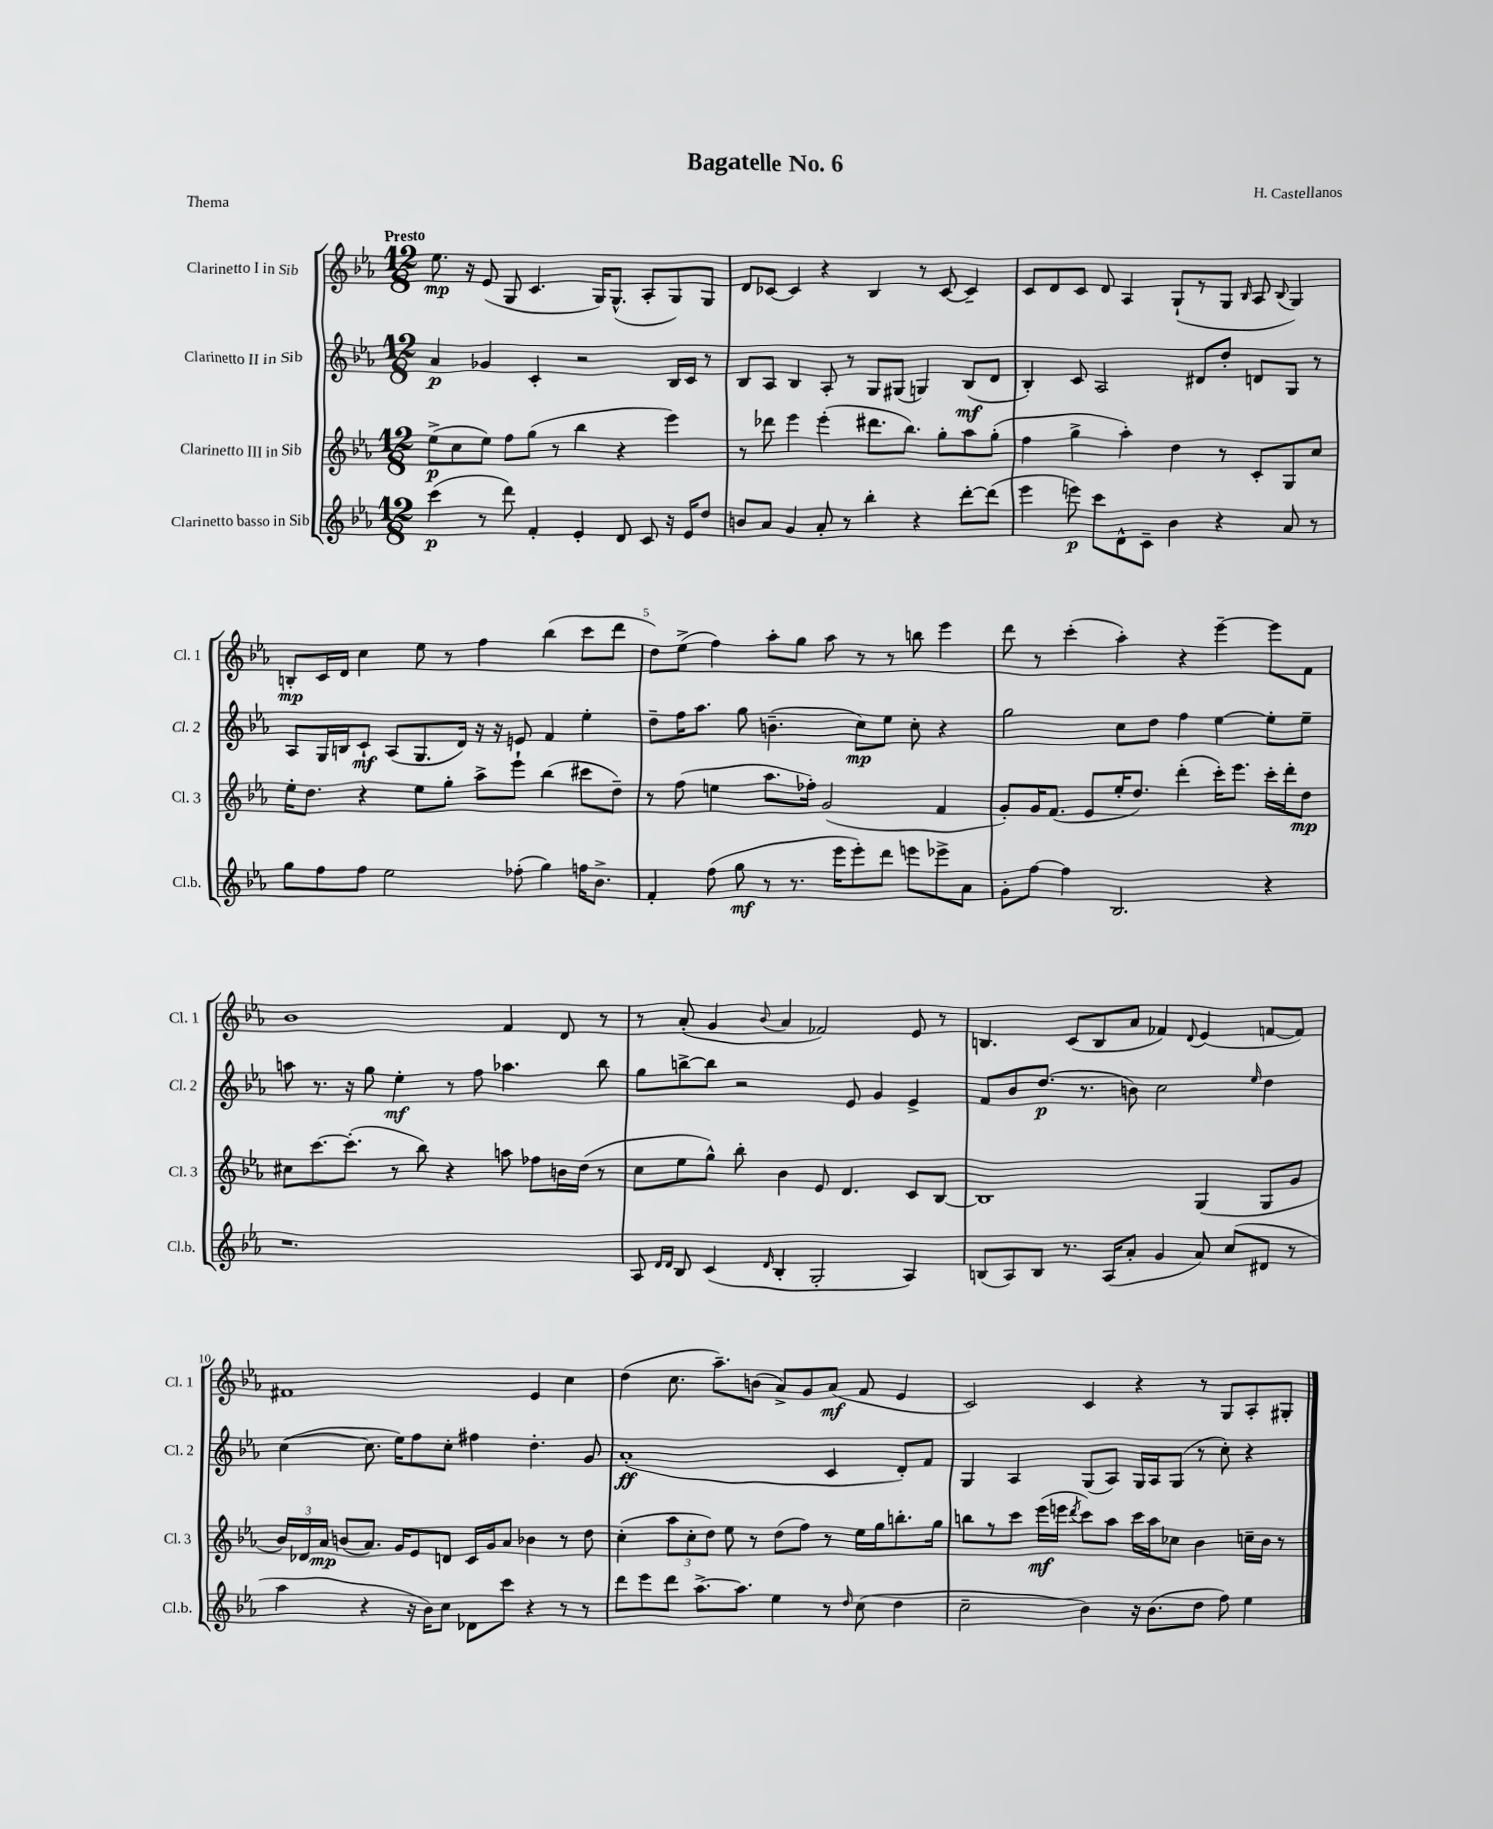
\header { title = "Bagatelle No. 6" composer = "H. Castellanos" piece = "Thema" }
<<
\new StaffGroup <<
\new Staff = "s0" \with { instrumentName = "Clarinetto I in Sib" shortInstrumentName = "Cl. 1" } {
    \clef treble \key ees \major \numericTimeSignature \time 12/8 \tempo "Presto"
    \autoBeamOff ees''8.\mp r16 ees'8( g8 c'4. g16[) g8.]-^( aes8[-. g8) g8] |
    d'8[ ces'8]~ ces'4 r4 bes4 r8 ces'8~ ces'4-- |
    c'8[ d'8 c'8] d'8 aes4 g8[-!( r8 g8] \grace { bes16 } aes8 \appoggiatura { bes8 } g4) |
    b8[-.\mp c'16 d'16] c''4 ees''8 r8 f''4 bes''4( c'''8[ d'''8] |
    d''8[) ees''8]->( f''4) aes''8[-. g''8] aes''8 r8 r8 b''8 ees'''4 |
    d'''8 r8 c'''4-.( aes''4-.) r4 ees'''4~-- ees'''8[ f'8] |
    bes'1 f'4 d'8 r8 |
    r8 aes'8-.( g'4 \appoggiatura { bes'8 } aes'4 fes'2) ees'8 r8 |
    b4. c'8[( b8 aes'8] fes'4) \appoggiatura { d'8 } ees'4( f'8[~ f'8]) |
    fis'1 ees'4 c''4 |
    d''4( c''8. aes''8.[--) b'8]( aes'8[->) g'8 aes'8]\mf( f'8 ees'4 |
    c'2) c'4 r4 r8 g8[ aes8-. gis8]-. \bar "|." |
}
\new Staff = "s1" \with { instrumentName = "Clarinetto II in Sib" shortInstrumentName = "Cl. 2" } {
    \clef treble \key ees \major \numericTimeSignature \time 12/8
    \autoBeamOff aes'4\p ges'4 c'4-. r2 bes16[ c'16] r8 |
    bes8[ aes8] bes4 aes8-. r8 g8[ gis8]( g4) bes8[\mf( d'8] |
    bes4-.) c'8 aes2 dis'8[ d''8]-. d'8[ g8] r8 |
    aes8[ g16 b16 c'8]-!\mf aes8[( g8. d'16]) r16 r16 e'8 f'4 ees''4-. |
    d''8[-- f''16 aes''8.] g''8 b'4.--( c''8[\mp) ees''8] c''8-. r4 |
    g''2 c''8[ d''8] f''4 ees''4~ ees''8[-. ees''8]-- |
    a''8 r8. r16 g''8 ees''4-.\mf r8 f''8 aes''4. bes''8 |
    g''8[ b''8~-> b''8] r2 ees'8 g'4 ees'4-> |
    f'8[ bes'8 d''8.]\p( r8. b'8) c''2 \grace { ees''16 } d''4 |
    c''4~( c''8. ees''16[) f''8 c''8]-. fis''4 d''4.-. g'8 |
    aes'1-.\ff( c'4 d'8[-.) f'8] |
    g4 aes4 g8[( aes8]) g16[ aes16 g8]( r8 c''8-.) r4 \bar "|." |
}
\new Staff = "s2" \with { instrumentName = "Clarinetto III in Sib" shortInstrumentName = "Cl. 3" } {
    \clef treble \key ees \major \numericTimeSignature \time 12/8
    \autoBeamOff ees''8[->\p( c''8 ees''8]) f''8[ g''8]( r8 bes''4 r4 ees'''4) |
    r8 des'''8 ees'''4 ees'''4-.( dis'''8.[ bes''8.]) g''8[-. aes''8 g''8]-.( |
    f''4 g''4-> aes''4-.) d''4 r8 c'8[-. g8 c''8] |
    ees''16[-. d''8.] r4 ees''8[ g''8]-. aes''8[-> ees'''8]-! bes''4( cis'''8[ d''8]--) |
    r8 f''8( e''4 aes''8.[ fes''16]-.) g'2( f'4 |
    g'8[-.) g'16 f'8.]( ees'8[ ees''16-. d''8.]) d'''4-.( c'''16[-.) ees'''8.] c'''16[-. d'''16-. d''8]\mp |
    cis''8[ c'''8.~ c'''8.]-.( r8 bes''8) r4 a''8 fes''8[ b'16 d''16]( r8 |
    c''8[ ees''8 g''8]-^) bes''8-. bes'4 ees'8 d'4. c'8[ bes8]~ |
    bes1 g4( g8[ g'8] |
    \tuplet 3/2 { bes'16[) des'16 aes'16]\mp } b'8[( aes'8.]) g'16[ ees'8 d'8] c'16[ g'16 aes'8] bes'4 r8 d''8 |
    c''4-.( \tuplet 3/2 { aes''8[ c''8-. d''8]) } ees''8 r8 d''8[( f''8]) r8 ees''16[ g''16 b''8.-. g''16] |
    b''8[ r8 c'''8] ees'''16[\mf( e'''16] \acciaccatura { d'''8 } c'''8[) aes''8] c'''16[ aes''16 ces''8] bes'4 c''16[-- bes'16] r8 \bar "|." |
}
\new Staff = "s3" \with { instrumentName = "Clarinetto basso in Sib" shortInstrumentName = "Cl.b." } {
    \clef treble \key ees \major \numericTimeSignature \time 12/8
    \autoBeamOff c'''4\p( r8 d'''8) f'4-. ees'4-. d'8 c'8 r16 ees'16[ d''8] |
    b'8[ aes'8] g'4 aes'8-. r8 bes''4-. r4 d'''8[~-. d'''8]( |
    ees'''4 e'''8\p) c'''8[ d'8-^ c'8]-- bes'4 r4 aes'8 r8 |
    g''8[ f''8 f''8] ees''2 fes''8-.( g''4) f''16[ bes'8.]-> |
    f'4-. f''8( g''8\mf r8 r8. ees'''16[ ees'''8-.) d'''8] e'''8[ ees'''8-> aes'8] |
    g'8[-. f''8]~ f''4 bes2. r4 |
    r1. |
    aes8 \grace { d'16[ d'16] } bes8 c'4( \grace { d'16 } bes4-. g2-. aes4) |
    b8[( aes8) b8] r8. aes16[( aes'8]-. g'4 aes'8) c''8[( dis'8] r8 |
    aes''4 r4 r16 bes'16[) c''8] des'8[ c'''8] r4 r8 r8 |
    d'''8[ ees'''8 d'''8] aes''8.[~-> aes''8.] ees''4 r8 \grace { d''16 } c''8( d''4 |
    c''2-- bes'4) r16 bes'8.[( d''8] f''8) ees''4 \bar "|." |
}
>>
>>
\layout { \context { \Score \override BarNumber.break-visibility = ##(#f #t #t) barNumberVisibility = #(every-nth-bar-number-visible 5) } }
